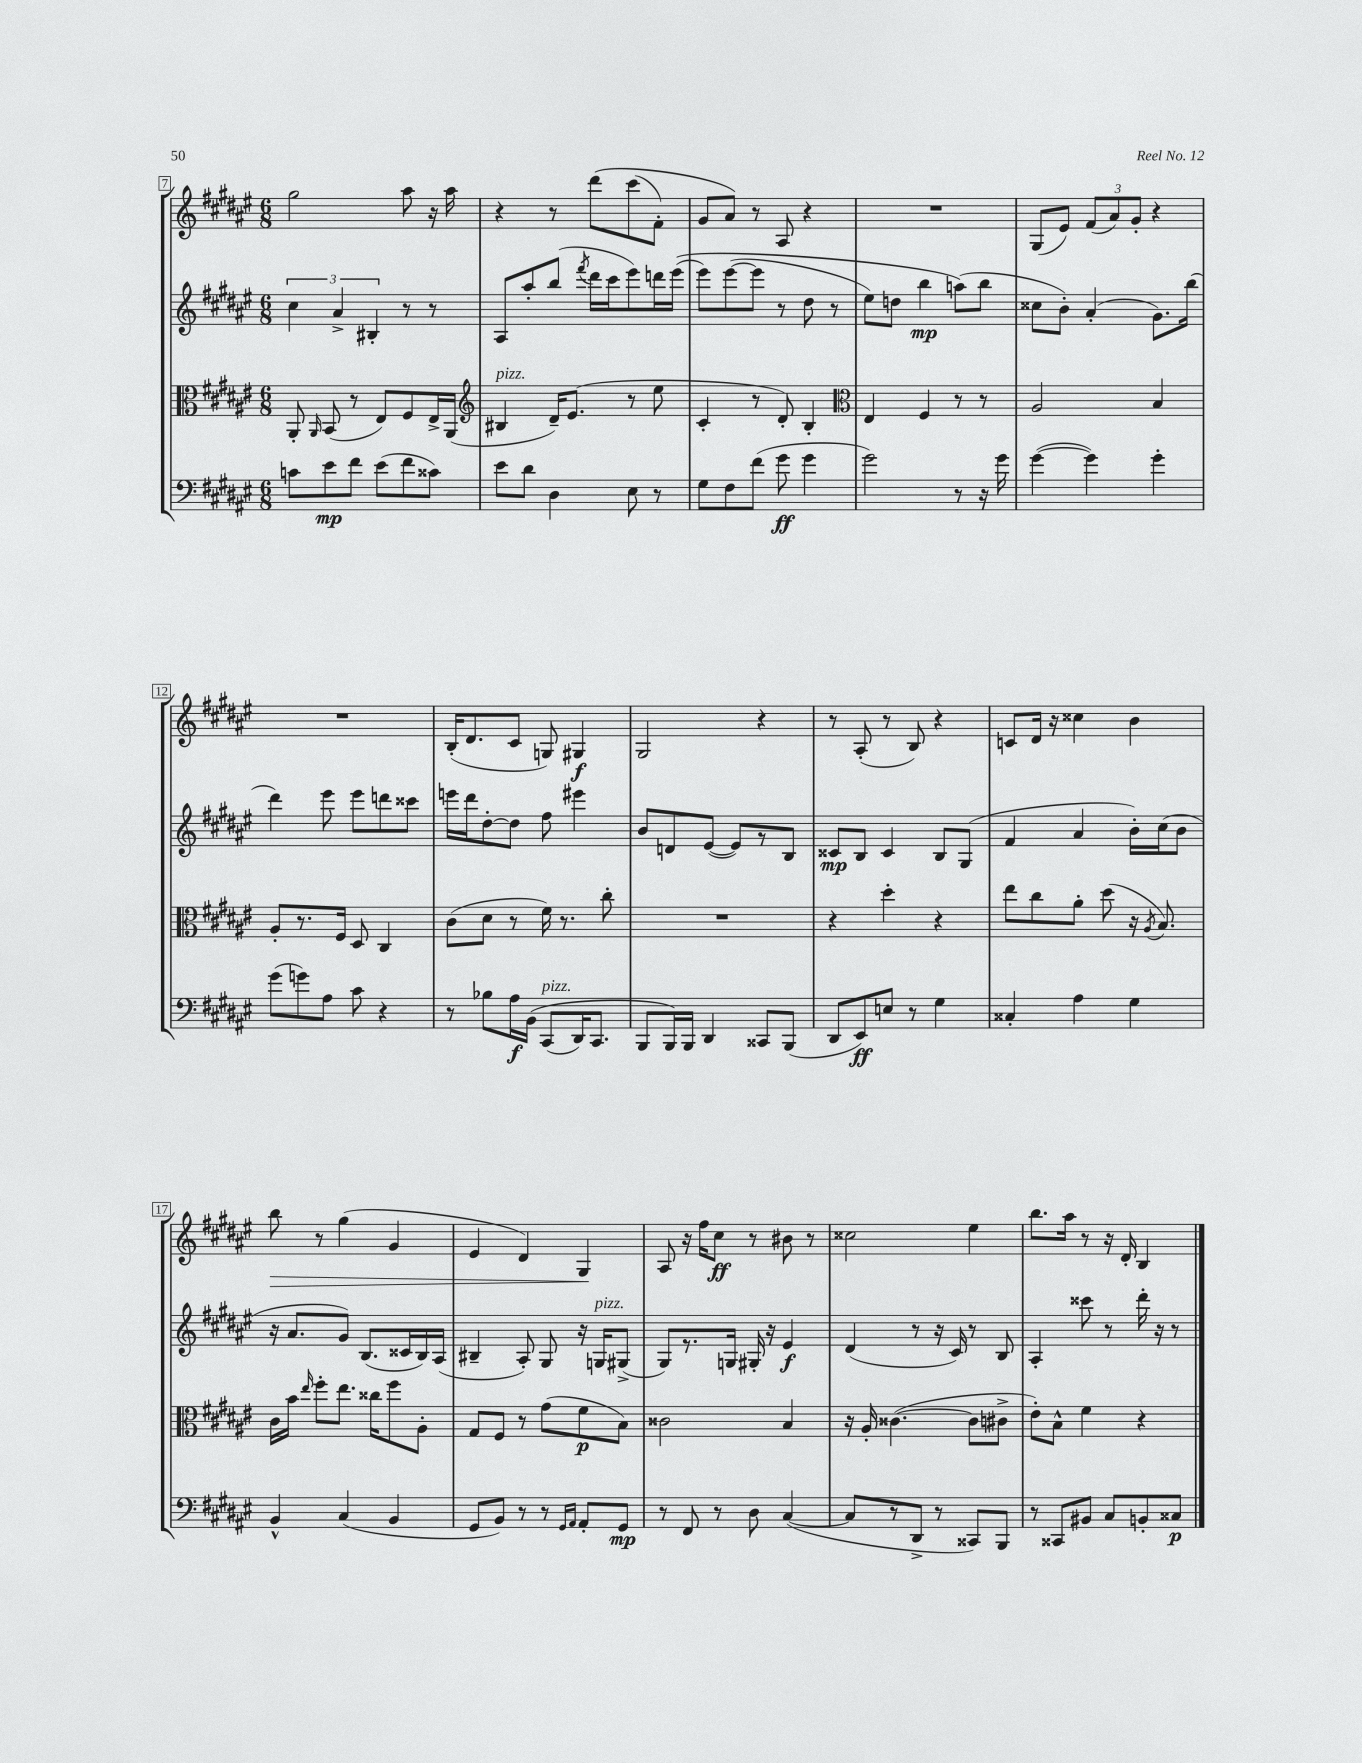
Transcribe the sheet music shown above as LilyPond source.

<<
\new StaffGroup <<
\new Staff = "s0" {
    \clef treble \key fis \major \numericTimeSignature \time 6/8
    \autoBeamOff gis''2 ais''8 r16 ais''16 |
    r4 r8 dis'''8[\( cis'''8( fis'8]-.) |
    gis'8[ ais'8]\) r8 ais8 r4 |
    R2. |
    gis8[( eis'8]) \tuplet 3/2 { fis'8[( ais'8) gis'8]-. } r4 |
    R2. |
    b16[-.( dis'8. cis'8] g8) gis4\f |
    gis2 r4 |
    r8 ais8-.( r8 b8) r4 |
    c'8[ dis'16] r16 cisis''4 b'4 |
    b''8\> r8 gis''4( gis'4 |
    eis'4 dis'4) gis4\! |
    ais8 r16 fis''16[ cis''8]\ff r8 bis'8 r8 |
    cisis''2 eis''4 |
    b''8.[ ais''16] r8 r16 dis'16-. b4 \bar "|." |
}
\new Staff = "s1" {
    \clef treble \key fis \major \numericTimeSignature \time 6/8
    \autoBeamOff \tuplet 3/2 { cis''4 ais'4-> bis4-. } r8 r8 |
    ais8[ ais''8-. b''8]( \acciaccatura { fis'''8 } dis'''16[ cis'''16 eis'''8) d'''16 eis'''16](\( |
    eis'''8[) eis'''8~( eis'''8] r8 dis''8 r8 |
    eis''8[) d''8] b''4\mp a''8[(\) b''8] |
    cisis''8[ b'8]-.) ais'4-.( gis'8.[) b''16]( |
    dis'''4) eis'''8 eis'''8[ d'''8 cisis'''8] |
    e'''16[ dis'''16 dis''8~-. dis''8] fis''8 eis'''4 |
    b'8[ d'8 eis'8]~( eis'8[) r8 b8] |
    cisis'8[\mp b8] cisis'4 b8[ gis8]( |
    fis'4 ais'4 b'16[-.) cis''16( b'8] |
    r16 ais'8.[ gis'8]) b8.[( cisis'16 b16) ais16]( |
    bis4-- ais8-.) gis8 r16 g16[^\markup { \italic "pizz." } gis8]->( |
    gis8[) r8. g16] gis16-. r16 eis'4\f |
    dis'4( r8 r16 cis'16) r8 b8 |
    ais4-. cisis'''8 r8 dis'''16-. r16 r8 \bar "|." |
}
\new Staff = "s2" {
    \clef alto \key fis \major \numericTimeSignature \time 6/8
    \autoBeamOff ais,8-. \grace { ais,16 } b,8( r8 eis8[) fis8 eis16-> ais,16]( |
    \clef treble bis4^\markup { \italic "pizz." } dis'16[--) eis'8.]( r8 eis''8 |
    cis'4-. r8 dis'8-.) b4-. |
    \clef alto eis4 fis4 r8 r8 |
    ais2 b4 |
    ais8[-. r8. fis16] dis8 cis4 |
    cis'8[( dis'8] r8 fis'16) r8. cis''8-. |
    R2. |
    r4 dis''4-. r4 |
    eis''8[ cis''8 ais'8]-. dis''8( r16 \acciaccatura { ais8 } b8.) |
    cis'16[ b'16] \grace { eis''16 } fis''8[-. eis''8.] cisis''16[ fis''8 ais8]-. |
    gis8[ fis8] r8 gis'8[( fis'8\p b8]) |
    cisis'2 b4 |
    r16 ais16-. cisis'4.~( cisis'8[ cis'8]-> |
    eis'8[-.) b8]-^ fis'4 r4 \bar "|." |
}
\new Staff = "s3" {
    \clef bass \key fis \major \numericTimeSignature \time 6/8
    \autoBeamOff c'8[ eis'8\mp fis'8] eis'8[( fis'8 cisis'8]) |
    eis'8[ dis'8] dis4 eis8 r8 |
    gis8[ fis8 fis'8]( gis'8\ff gis'4 |
    gis'2) r8 r16 gis'16 |
    gis'4~( gis'4) gis'4-. |
    gis'8[( g'8) ais8] cis'8 r4 |
    r8 bes8[ ais16\f b,16]\( cis,8[^\markup { \italic "pizz." }( dis,16) cis,8.] |
    b,,8[ b,,16\) b,,16] dis,4 cisis,8[ b,,8]( |
    dis,8[ eis,8\ff) e8] r8 gis4 |
    cisis4-. ais4 gis4 |
    b,4-^ cis4( b,4 |
    gis,8[ b,8]) r8 r8 \grace { gis,16[ ais,16] } ais,8[-. gis,8]\mp |
    r8 fis,8 r8 dis8 cis4~( |
    cis8[ r8 dis,8]-> r8 cisis,8[) b,,8] |
    r8 cisis,8[ bis,8] cis8[ b,8-. cisis8]\p \bar "|." |
}
>>
>>
\layout { \context { \Score currentBarNumber = #7 \override BarNumber.stencil = #(make-stencil-boxer 0.1 0.3 ly:text-interface::print) } }
